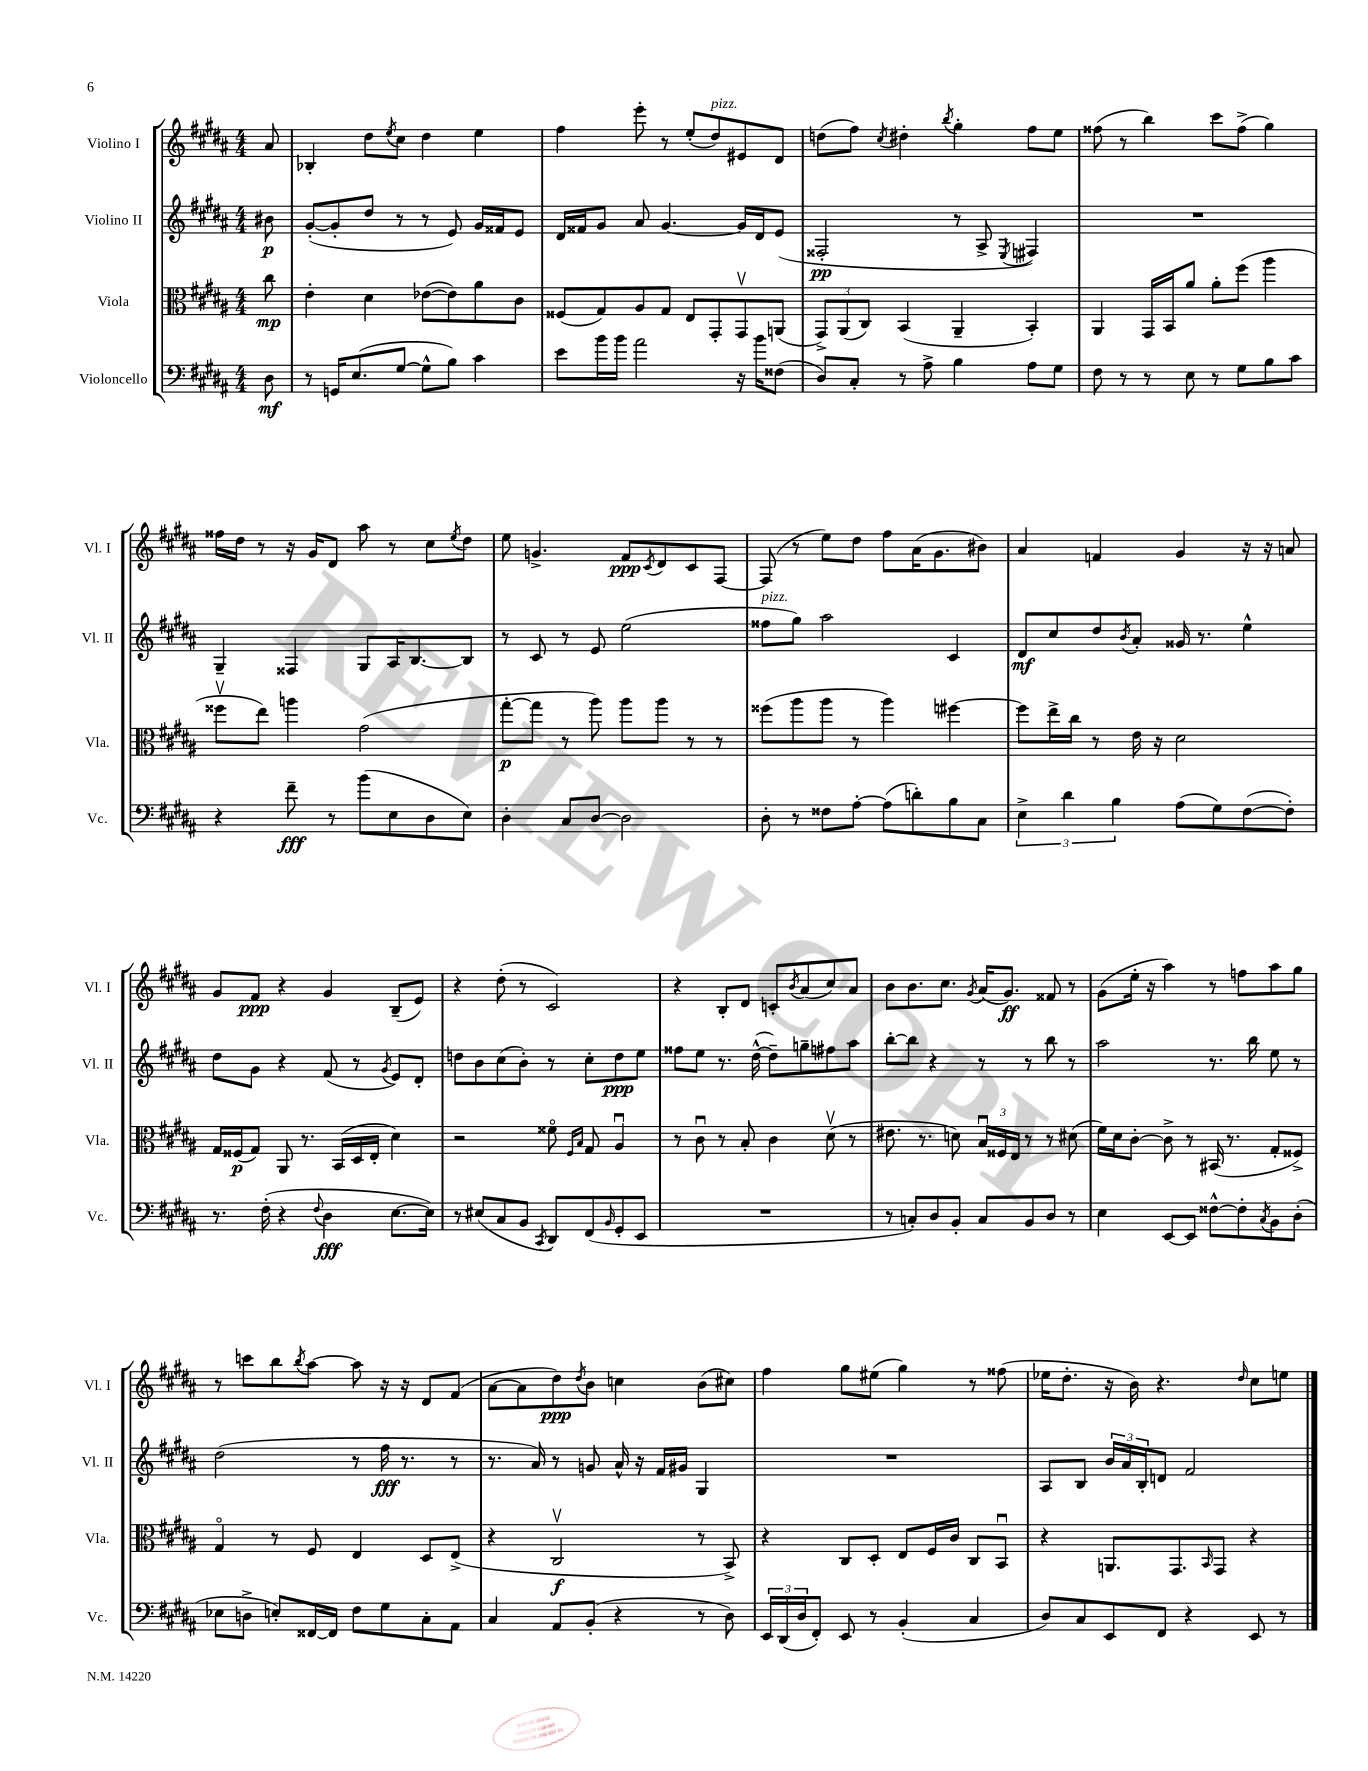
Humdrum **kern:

**kern	**kern	**kern	**kern
*staff4	*staff3	*staff2	*staff1
*clefF4	*clefC3	*clefG2	*clefG2
*k[f#c#g#d#a#]	*k[f#c#g#d#a#]	*k[f#c#g#d#a#]	*k[f#c#g#d#a#]
*M4/4	*M4/4	*M4/4	*M4/4
8D#\	8cc#\	8b#\	8a#/
=	=	=	=
8r	4e'\	([8g#'/L	4B-'/
16GG/LK	.	8g#'/]	.
(8.E/	.	.	.
.	4d#\	8dd#/J	8dd#\L
.	.	.	8qee/
[8G#/J	.	8r	8cc#\J
8G#^^\]L	([8e-\L	8r	4dd#\
8B\J)	8e-\])	8e/)	.
4c#\	8a#\	16g#/LL	4ee\
.	.	16f##/J	.
.	8c#\J	8e/J	.
=	=	=	=
8e\L	(8F##/L	16d#/LL	4ff#\
.	.	16f##/J	.
16b\L	8G#/)	8g#/J	.
16b\JJ	.	.	.
2a#\	8A#/	8a#/	8eee'\
.	8G#/J	[4.g#/	8r
.	8E/L	.	(8ee'/L
.	8GG#'/	.	8dd#/)
16r	8GG#v/	16g#/]LL	8e#/
16b\LK	.	16d#/J	.
(8F##\J	(8AA/J	(8e/J	8d#/J
=	=	=	=
8D#/L)	12GG#^/L)	2F##'/	(8dd\L
.	(12AA#/	.	.
8C#'/J	.	.	8ff#\J)
.	12C#/J)	.	.
.	.	.	8qcc#/
8r	(4BB/	.	4dd#'\
8A#^\	.	.	.
.	.	.	8qbb/
4B\	4AA#~/	8r	4gg#'\
.	.	8A#^/	.
.	.	8qE/	.
8A#\L	4BB'/)	4F#/)	8ff#\L
8G#\J	.	.	8ee\J
=	=	=	=
8F#\	4AA#/	1r	(8ff##\
8r	.	.	8r
8r	16GG#/LL	.	4bb\)
.	16BB/J	.	.
8E\	8a#/J	.	.
8r	8a#'\L	.	8ccc#\L
8G#\L	(8ff#\J	.	(8ff##^\J
8B\	4aa#\	.	4gg#\)
8c#\J	.	.	.
=	=	=	=
4r	8ff##v\L	4G#~/	16ff##\LL
.	.	.	16dd#\JJ
.	8ee\J)	.	8r
8f#~\	4aa\	4F##/	16r
.	.	.	16g#/LK
8r	.	.	8d#/J
(8b\L	(2g#\	8G#/L	8aa#\
8E\	.	16A#/K	8r
.	.	[8.B/	.
8D#\	.	.	8cc#\L
.	.	.	8qee/
8E\J)	.	8B/]J	8dd#\J
=	=	=	=
4D#'\	[8gg#'\L	8r	8ee\
.	8gg#\]J	8c#/	4.g^/
8C#/L	8r	8r	.
[8D#/J	8aa#\)	8e/	.
2D#\]	8aa#\L	(2ee\	8f#/L
.	.	.	8qc#/
.	8aa#\J	.	8d#/
.	8r	.	8c#/
.	8r	.	[8F#/J
=	=	=	=
8D#'\	(8ff##\L	8ff##\L	(8F#/]
8r	8aa#\	8gg#\J)	8r
8F##\L	8aa#\J	2aa#\	8ee\L)
[8A#'\J	8r	.	8dd#\J
(8A#\]L	4aa#\)	.	8ff#\L
8d'\)	.	.	(16a#\K
.	.	.	8.g#\
8B\	[4ff#\	4c#/	.
8C#\J	.	.	8b#\J)
=	=	=	=
6E^\	8ff#\]L	8d#/L	4a#/
.	16ee^\L	8cc#/	.
6d#\	.	.	.
.	16cc#\JJ	.	.
.	8r	8dd#/	4f/
6B\	.	.	.
.	.	8qb/	.
.	16e\	8a#'/J	.
.	16r	.	.
(8A#\L	2d#\	16g##/	4g#/
.	.	8.r	.
8G#\)	.	.	.
([8F#\	.	4ee^^\	16r
.	.	.	16r
8F#'\]J)	.	.	8a/
=	=	=	=
8.r	16G#/LL	8dd#\L	8g#/L
.	(16F##/J	.	.
.	8G#/J)	8g#\J	8f#/J
(16F#'\	.	.	.
4r	8AA#/	4r	4r
.	8.r	.	.
8qqF#/	.	.	.
4D#\	.	(8f#/	4g#/
.	(16BB/LL	.	.
.	16D#/	8r	.
.	16E'/JJ	.	.
.	.	8qg#/	.
[8.E\L	4d#\)	8e/L)	(8B~/L
.	.	8d#'/J	8e/J)
16E\]Jk)	.	.	.
=	=	=	=
8r	2r	8dd\L	4r
(8E#/L	.	8b\	.
8C#/	.	(8cc#\	(8dd#'\
8BB/J	.	8b'\J)	8r
8qCC#/	.	.	.
8DD#/L)	8f##o\	8r	2c#/)
.	16qqF#/LL	.	.
.	16qqB/JJ	.	.
(8FF#/	8G#/	8cc#'\L	.
16qqBB/	.	.	.
8GG#'/	4A#u/	8dd\	.
8EE/J	.	8ee\J	.
=	=	=	=
1r	8r	8ff##\L	4r
.	8c#u\	8ee\J	.
.	8r	8.r	8B'/L
.	8B'/	.	8d#/J
.	.	([16dd#^^\	.
.	4c#\	8dd#~\]L)	8c'/L
.	.	.	8qb/
.	.	8gg~\	(8a#/
.	(8d#v\	8ff#\	8cc#/)
.	8r	8aa#\J	8a#/J
=	=	=	=
8r	8.e#\	[8bb'\L	8b\L
8C'/L)	.	8bb\]J	8.b\
.	8.r	.	.
8D#/	.	4r	.
.	.	.	8.cc#\J
8BB'/J	8d\)	.	.
.	.	.	8qg#/
8C/L	24Bu/LL	8r	(16a#/LK
.	24F##/	.	.
.	.	.	8.g#/J)
.	24E/JJ	.	.
8BB/	8r	8r	.
8D#/J	8r	8bb\	8f##/
8r	(8d#\	8r	8r
=	=	=	=
4E\	16f#\LL)	2aa#\	(8g#\L
.	16d#\J	.	.
.	[8c#'\J	.	16ee'\Jk
.	.	.	16r
[8EE/L	8c#^\]	.	4aa#\)
8EE/]J	8r	.	.
[8F##^^\L	(16BB#/	8.r	8r
.	8.r	.	.
8F##'\]	.	.	8ff\L
.	.	16bb\	.
8qC#/	.	.	.
8BB\	8G#'/L	8ee\	8aa#\
(8D#'\J	8F##^/J)	8r	8gg#\J
=	=	=	=
8E-\L	4G#o/	(2dd#\	8r
8D^\J	.	.	8ccc\L
8E'/L)	8r	.	8bb\
.	.	.	8qbb/
[16FF##/L	8F#/	.	[8aa#\J
16FF##/]JJ	.	.	.
8F#\L	4E/	8r	8aa#\]
8G#\	.	16ff#\	16r
.	.	8.r	16r
8C#'\	8D#/L	.	8d#/L
8AA#\J	(8E^/J	8r	(8f#/J
=	=	=	=
4C#/	4r	8.r	[8a#\L
.	.	.	8a#\]
.	.	16a#/)	.
8AA#/L	2C#v/	8r	8dd#\)
.	.	.	8qdd#/
(8BB'/J	.	8g/	8b\J
4r	.	16a#^^/	4cc\
.	.	16r	.
.	.	16f#/LL	.
.	.	16g#/JJ	.
8r	8r	4G#/	(8b\L
8D#\)	8BB^/)	.	8cc#\J)
=	=	=	=
24EE/LL	4r	1r	4ff#\
(24DD#/	.	.	.
24D#/J	.	.	.
8FF#'/J)	.	.	.
8EE/	8C#/L	.	8gg#\L
8r	8D#'/J	.	(8ee#\J
(4BB'/	8E/L	.	4gg#\)
.	16F#/L	.	.
.	16c#/JJ	.	.
4C#/	8C#/L	.	8r
.	8BBu/J	.	(8ff##\
=	=	=	=
8D#/L)	4r	8A#/L	16ee-\LK
.	.	.	8.dd#'\J
8C#/	.	8B/J	.
8EE/	8.AA/L	24b/LL	16r
.	.	24a#/	.
.	.	.	16b\)
.	.	24B'/J	.
8FF#/J	.	8d/J	4.r
.	8.GG#/	.	.
4r	.	2f#/	.
.	16qqBB/	.	.
.	8GG#/J	.	.
.	.	.	16qqdd#/
8EE/	4r	.	8cc#\L
8r	.	.	8ee\J
==	==	==	==
*-	*-	*-	*-
